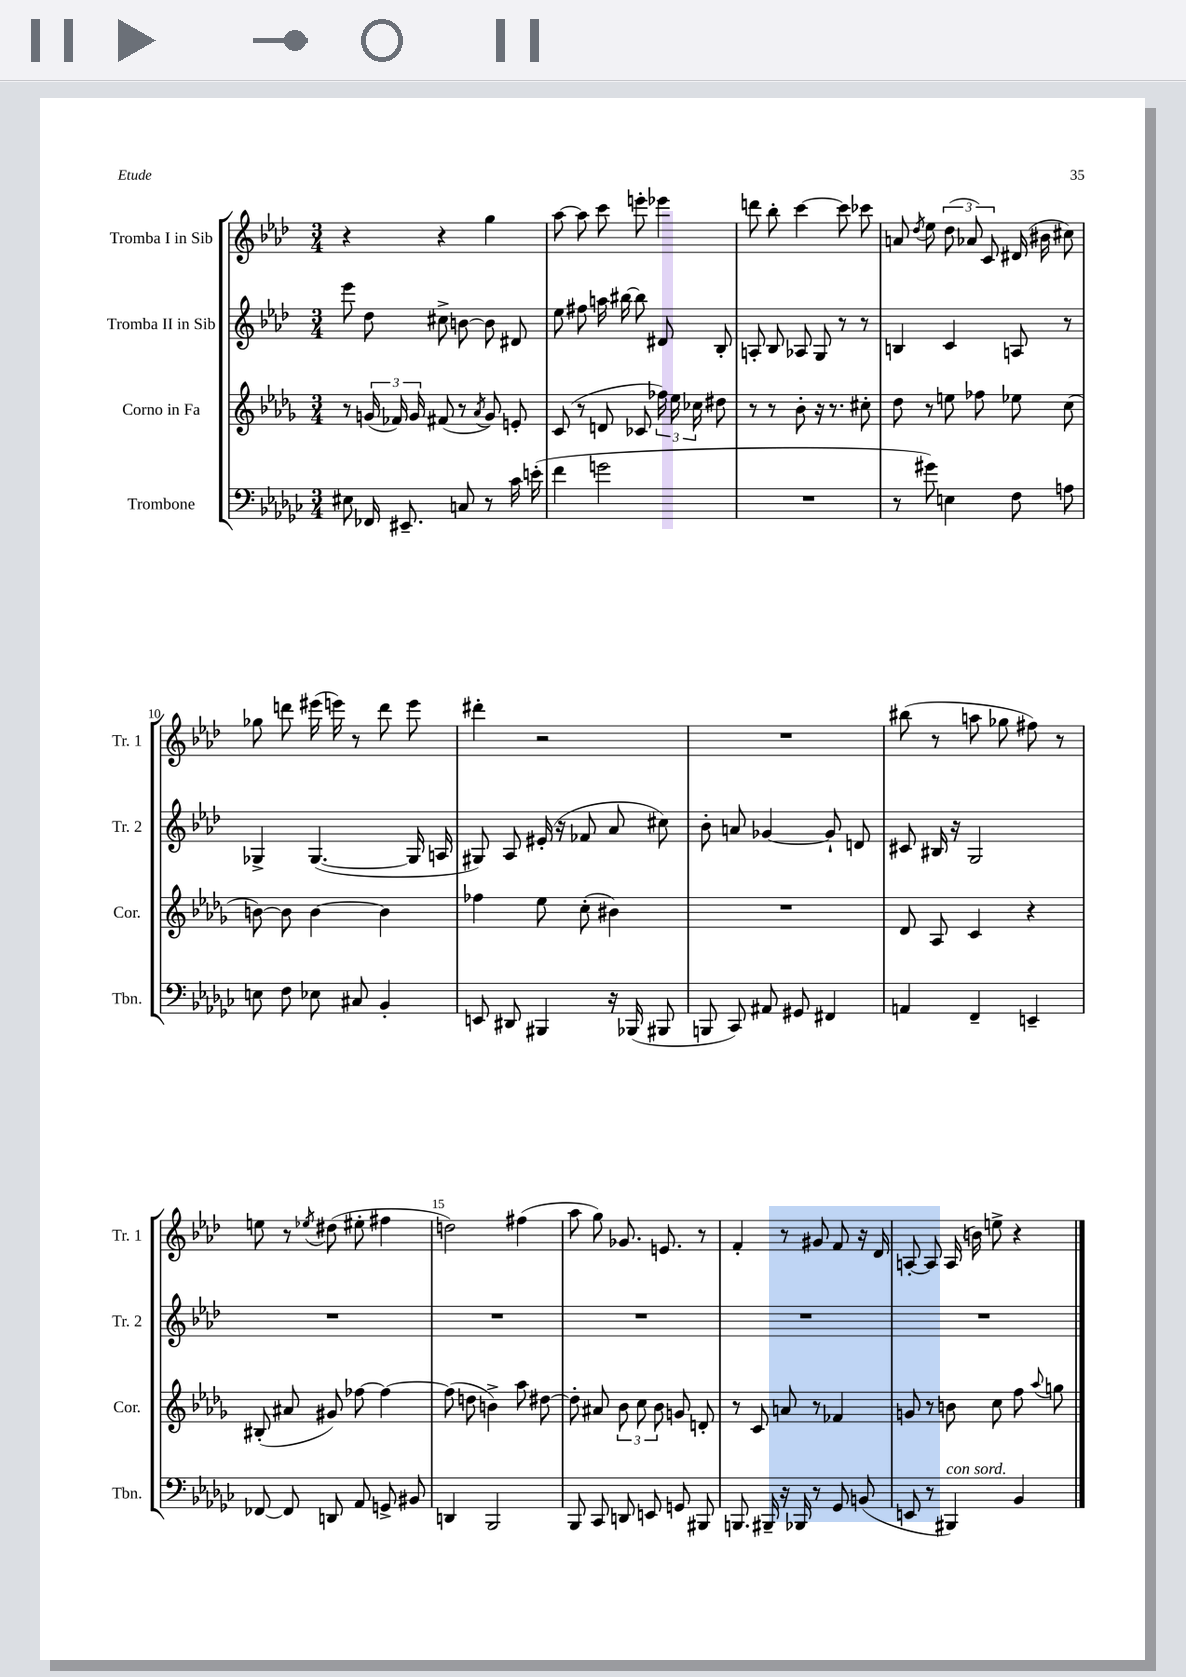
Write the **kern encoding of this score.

**kern	**kern	**kern	**kern
*part4	*part3	*part2	*part1
*staff4	*staff3	*staff2	*staff1
*I"Trombone	*I"Corno in Fa	*I"Tromba II in Sib	*I"Tromba I in Sib
*I'Tbn.	*I'Cor.	*I'Tr. 2	*I'Tr. 1
*clefF4	*clefG2	*clefG2	*clefG2
*k[b-e-a-d-g-c-]	*k[b-e-a-d-g-]	*k[b-e-a-d-]	*k[b-e-a-d-]
*M3/4	*M3/4	*M3/4	*M3/4
=6	=6	=6	=6
8E#X\	8r	8eee-\	4r
16FF-X/	(24gn/	8dd-\	.
.	24f-X/)	.	.
8.EE#X~/	.	.	.
.	24g/	.	.
.	(8f#X/	8cc#X^\	4r
8Cn/	8r	[8bn\	.
.	8qa-/	.	.
8r	8g/)	8b\]	4gg\
16c-\	8en'/	8d#X/	.
(16en'\	.	.	.
=7	=7	=7	=7
4f\	(8c/	8ee-\	[8aa-\
.	8r	8ff#X\	8aa-\]
2gn\	8dn/	16aan\	8ccc\
.	.	[16bb#X\	.
.	8c-X/	8bb#\]	8eeen'\
.	24ff-X\)	8d#X/	4eee-X\
.	24ee-\	.	.
.	24cc-X\	.	.
.	8dd#X\	8B-'/	.
=8	=8	=8	=8
2.r	8r	8An'/	8dddn\
.	8r	8B-/	8bb-'\
.	8b-'\	8A-X/	[4ccc\
.	16r	8G/	.
.	8.r	.	.
.	.	8r	8ccc\]
.	8cc#X'\	8r	8ccc-X\
=9	=9	=9	=9
8r	8dd-\	4Bn/	8an/
.	.	.	8qdd-/
8g#X\)	8r	.	8ee-\
4En\	8een\	4c/	(12dd-\
.	.	.	12a-X/)
.	8ff-X\	.	.
.	.	.	12c/
8F\	8ee-X\	8An/	(16d#X/
.	.	.	16b#X\
8An\	(8cc\	8r	8cc#X\)
!!LO:LB:g=z
=10	=10	=10	=10
8En\	[8bn\)	4G-X^/	8gg-X\
8F\	8b\]	.	8dddn\
8E-X\	[4b\	([4.G-/	(16eee#X\
.	.	.	16eeen\)
8C#X/	.	.	8r
4BB-'/	4b\]	.	8ddd\
.	.	16G-/]	8eee\
.	.	16An/	.
=11	=11	=11	=11
8EEn/	4ff-X\	8G#X/)	4ddd#X'\
8DD#X/	.	8A-/	.
4BBB#X/	8ee-\	(16e#X'/	2r
.	.	16r	.
.	(8cc'\	8f-X/	.
16r	4b#X\)	8a-/	.
(16BBB-X/	.	.	.
8BBB#X/	.	8cc#X\)	.
=12	=12	=12	=12
8BBBn/	2.r	8b-'\	2.r
8CC-/)	.	8an/	.
8AA#X/	.	[4g-X/	.
8GG#X/	.	.	.
4FF#X/	.	8g-`/]	.
.	.	8dn/	.
=13	=13	=13	=13
4AAn/	8d-/	8c#X/	(8bb#X\
.	8A-/	16B#X/	8r
.	.	16r	.
4FF~/	4c/	2G/	8aan\
.	.	.	8gg-X\
4EEn~/	4r	.	8ff#X\)
.	.	.	8r
!!LO:LB:g=z
=14	=14	=14	=14
[8FF-X/	(8B#X'/	2.r	8een\
8FF-/]	8a#X/	.	8r
.	.	.	8qee-X/
8DDn/	8g#X/)	.	(8dd#X\
8AA-/	[8ff-X\	.	8ee#X'\
8GGn^/	4ff-\_	.	4ff#X\
8BB#X/	.	.	.
=15	=15	=15	=15
4DDn/	(8ff-\]	2.r	2ddn\)
.	8ddn\	.	.
2BBB-/	4bn^\)	.	.
.	8aa-\	.	(4ff#X\
.	[8dd#X\	.	.
=16	=16	=16	=16
8BBB-/	8dd#'\]	2.r	8aa-\
8CC-/	8a#X/	.	8gg\)
8DDn/	12b-\	.	8.g-X/
.	12cc\	.	.
8EEn/	.	.	.
.	12b-\	.	.
.	.	.	8.en/
8GGn/	8gn/	.	.
8BBB#X/	8dn'/	.	8r
=17	=17	=17	=17
8.BBBn/	8r	2.r	4f'/
.	8c/	.	.
16BBB#X~/	.	.	.
16r	8an/	.	8r
16BBB-X/	.	.	.
8r	8r	.	8g#X/
8GG-/	4f-X/	.	8f/
(8BBn/	.	.	16r
.	.	.	16d-/
=18	=18	=18	=18
8EEn/	8gn/	2.r	[8An'/
8r	8r	.	8A/]
!LO:TX:a:i:t=con sord.	!	!	!
4BBB#X/)	8bn\	.	(16A/
.	.	.	16bn\)
.	8cc\	.	8een^\
4BB-/	8ff\	.	4r
.	8qqaa-/	.	.
.	8ggn\	.	.
==	==	==	==
*-	*-	*-	*-
